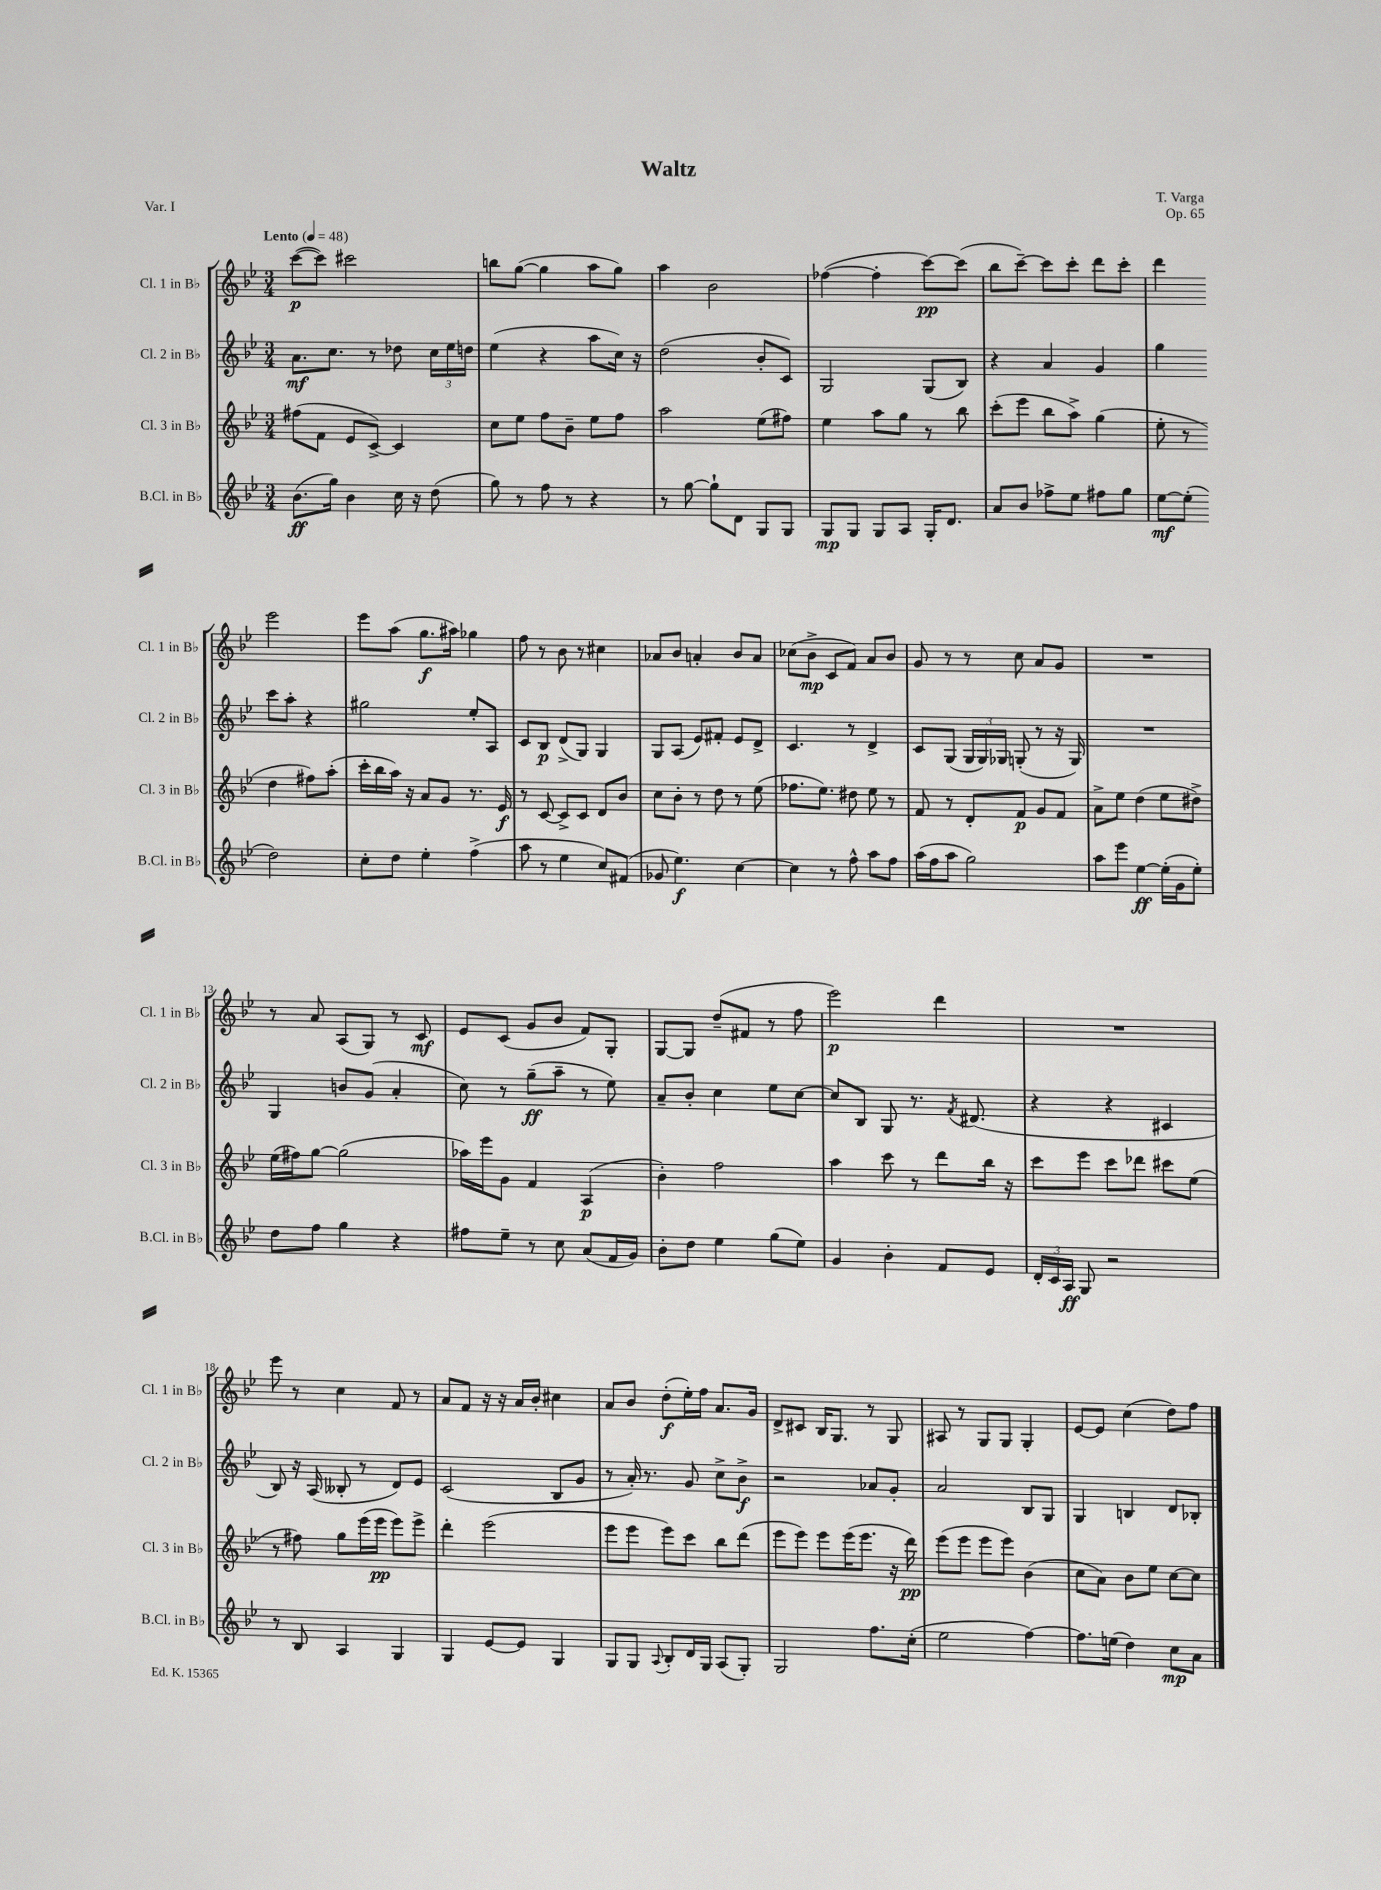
\header { title = "Waltz" composer = "T. Varga" opus = "Op. 65" piece = "Var. I" }
<<
\new StaffGroup <<
\new Staff = "s0" \with { instrumentName = "Cl. 1 in Bb" shortInstrumentName = "Cl. 1 in Bb" } {
    \clef treble \key bes \major \numericTimeSignature \time 3/4 \tempo "Lento" 4 = 48
    \autoBeamOff c'''8[~\p( c'''8]) cis'''2 |
    b''8[ g''8]~( g''4 a''8[ g''8]) |
    a''4 bes'2 |
    fes''4~( fes''4-. c'''8[~\pp) c'''8]( |
    bes''8[ c'''8]~--) c'''8[ c'''8]-. d'''8[ c'''8]-. |
    d'''4 ees'''2 |
    ees'''8[ a''8]( g''8.[\f ais''16]) ges''4 |
    f''8 r8 bes'8 r8 cis''4 |
    aes'8[ bes'8] a'4-. bes'8[ a'8] |
    ces''8[( bes'8]->\mp c'8[ f'8]) a'8[ bes'8] |
    g'8 r8 r8 c''8 a'8[ g'8] |
    R2. |
    r8 a'8 a8[( g8]) r8 c'8\mf |
    ees'8[ c'8]( g'8[ bes'8] f'8[) g8]-. |
    g8[~ g8] d''8[--( fis'8] r8 f''8 |
    ees'''2\p) d'''4 |
    R2. |
    ees'''8 r8 c''4 f'8 r8 |
    a'8[ f'8] r16 r16 a'16[ bes'16]-. cis''4 |
    a'8[ bes'8] d''8[-.\f( ees''16-.) f''16] a'8.[ g'16] |
    d'8[-> cis'8] bes16[ g8.] r8 g8 |
    ais8 r8 g8[ g8] g4-. |
    ees'8[~ ees'8] c''4( d''8[) f''8] \bar "|." |
}
\new Staff = "s1" \with { instrumentName = "Cl. 2 in Bb" shortInstrumentName = "Cl. 2 in Bb" } {
    \clef treble \key bes \major \numericTimeSignature \time 3/4
    \autoBeamOff a'8.[\mf c''8.] r8 des''8 \tuplet 3/2 { c''16[ ees''16 d''16] } |
    ees''4( r4 a''8[ c''16]) r16 |
    d''2( bes'8[-. c'8]) |
    g2 g8[( bes8]) |
    r4 a'4 g'4 |
    g''4 c'''8[ a''8]-. r4 |
    gis''2 ees''8[-. a8] |
    c'8[ bes8]\p d'8[->( g8]) g4 |
    g8[ a8]( ees'8[) fis'8]-. ees'8[ d'8]-> |
    c'4. r8 d'4-> |
    c'8[ g8]( \tuplet 3/2 { g16[ g16) ges16] } g8-.( r8 r16 g16) |
    R2. |
    g4 b'8[ g'8]( a'4-. |
    c''8) r8 g''8[--\ff( a''8]-- r8 ees''8) |
    a'8[-- bes'8]-. c''4 ees''8[ c''8]~ |
    c''8[ bes8] g8 r8. \acciaccatura { f'8 } dis'8.( |
    r4 r4 cis'4 |
    bes8) r16 a16( beses8-. r8 d'8[) ees'8] |
    c'2( bes8[ g'8] |
    r8 a'16-.) r8. g'8 c''8[-> bes'8]->\f |
    r2 aes'8[ g'8]-. |
    a'2 bes8[ g8] |
    g4 b4 d'8[ bes8]-. \bar "|." |
}
\new Staff = "s2" \with { instrumentName = "Cl. 3 in Bb" shortInstrumentName = "Cl. 3 in Bb" } {
    \clef treble \key bes \major \numericTimeSignature \time 3/4
    \autoBeamOff fis''8[( f'8] ees'8[ c'8]~->) c'4 |
    c''8[ ees''8] f''8[ bes'8]-- ees''8[ f''8] |
    a''2 ees''8[( fis''8]) |
    ees''4 a''8[ g''8] r8 bes''8 |
    c'''8[-.( ees'''8] bes''8[ a''8]->) g''4( |
    ees''8-. r8 d''4 fis''8[) a''8]-.( |
    c'''16[-. bes''16 a''16]) r16 a'8[ g'8] r8. ees'16\f |
    r8 c'8~ c'8[-> c'8] d'8[ bes'8] |
    c''8[ bes'8]-. r8 d''8 r8 ees''8( |
    fes''8.[ ees''8.]) dis''8 ees''8 r8 |
    f'8 r8 d'8[-. f'8]\p g'8[ f'8] |
    a'8[-> ees''8] d''4( ees''8[ dis''8]->) |
    ees''16[( fis''16) g''8]~ g''2( |
    aes''16[) ees'''16 g'8] f'4 a4\p( |
    bes'4-.) f''2 |
    a''4 c'''8 r8 d'''8[ bes''16] r16 |
    c'''8[ ees'''8] c'''8[ des'''8] cis'''8[ ees''8]( |
    r8 fis''8) g''8[ ees'''16( ees'''16]\pp ees'''8[) ees'''8]-> |
    d'''4-. ees'''2( |
    ees'''8[ ees'''8] ees'''8[) c'''8] bes''8[ d'''8]( |
    ees'''8[ ees'''8]) ees'''8[ ees'''16( ees'''8.] r16 d'''16\pp) |
    ees'''8[( ees'''8] ees'''8[ ees'''8]) bes'4( |
    c''8[ a'8]) bes'8[ ees''8] c''8[~ c''8] \bar "|." |
}
\new Staff = "s3" \with { instrumentName = "B.Cl. in Bb" shortInstrumentName = "B.Cl. in Bb" } {
    \clef treble \key bes \major \numericTimeSignature \time 3/4
    \autoBeamOff bes'8.[\ff( g''16]) bes'4 c''16 r16 d''8( |
    g''8) r8 f''8 r8 r4 |
    r8 g''8~ g''8[-! d'8] g8[ g8] |
    g8[\mp g8] g8[ a8] g16[-. d'8.] |
    a'8[ bes'8] fes''8[-> ees''8] fis''8[ g''8] |
    ees''8[~\mf ees''8]-.( d''2) |
    c''8[-. d''8] ees''4-. f''4->( |
    a''8 r8 ees''4 c''8[) fis'8]( |
    ges'8 ees''4.\f) c''4~ |
    c''4 r8 f''8-^ a''8[ f''8] |
    a''16[( f''16 a''8] g''2) |
    a''8[ ees'''8] ees''4~\ff ees''16[-.( g'16 ees''8]-.) |
    d''8[ f''8] g''4 r4 |
    fis''8[ ees''8]-- r8 c''8 a'8[( f'16 g'16]) |
    bes'8[-. d''8] ees''4 g''8[( ees''8]) |
    g'4 bes'4-. f'8[ ees'8] |
    \tuplet 3/2 { d'16[-. c'16 a16]\ff } g8 r2 |
    r8 bes8 a4 g4 |
    g4 ees'8[~ ees'8] g4 |
    g8[ g8] \appoggiatura { a8 } bes8[-. d'16 g16] a8[( g8]-.) |
    g2 f''8.[ c''16]-.( |
    ees''2 f''4~) |
    f''8.[ e''16]( d''4) c''8[\mp a'8] \bar "|." |
}
>>
>>
